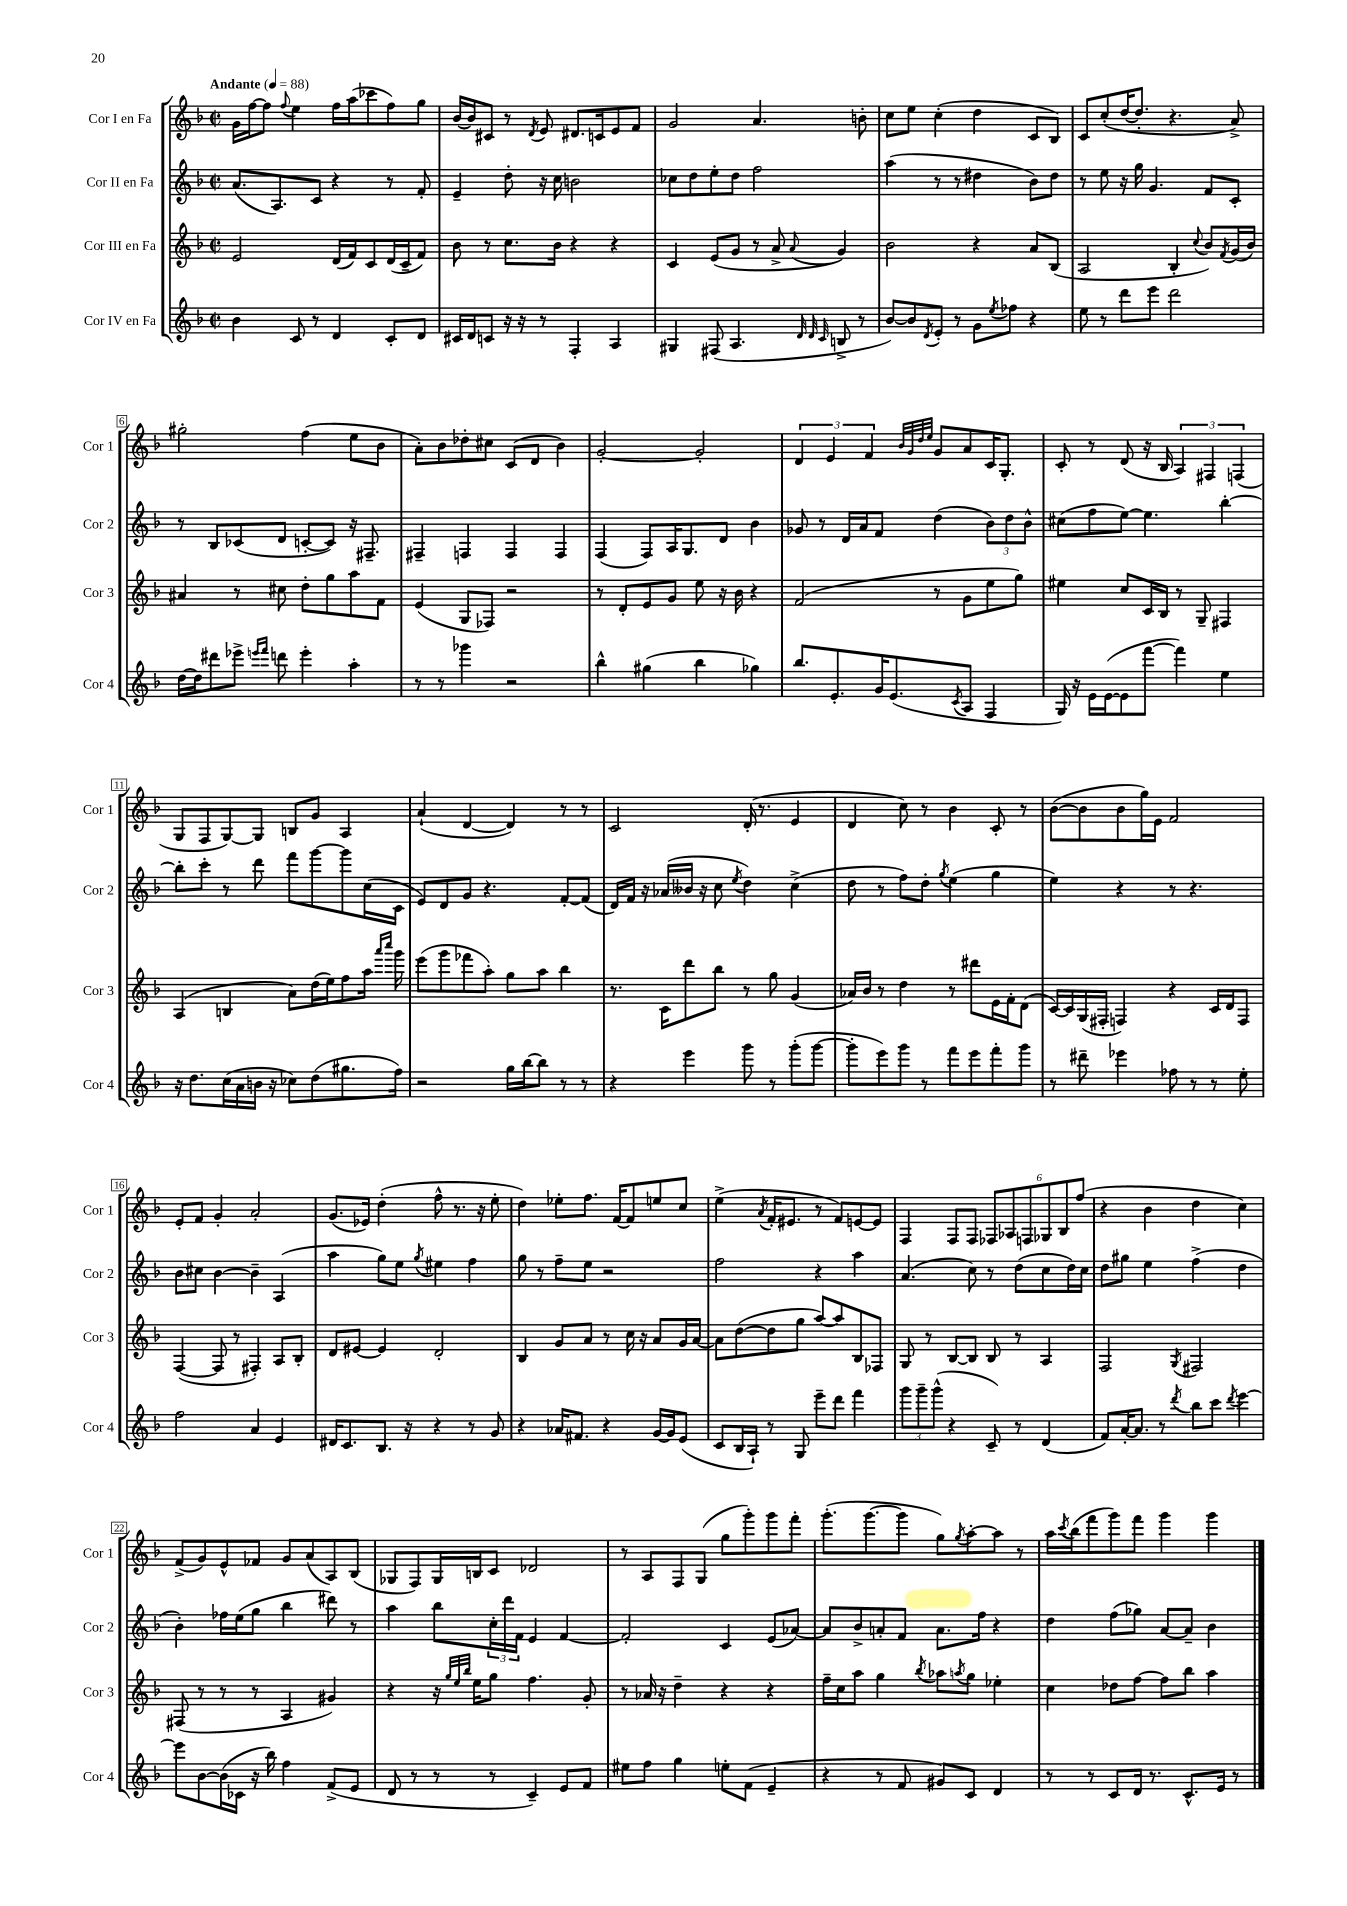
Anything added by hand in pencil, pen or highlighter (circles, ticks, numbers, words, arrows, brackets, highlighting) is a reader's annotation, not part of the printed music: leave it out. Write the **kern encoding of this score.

**kern	**kern	**kern	**kern
*staff4	*staff3	*staff2	*staff1
*clefG2	*clefG2	*clefG2	*clefG2
*k[b-]	*k[b-]	*k[b-]	*k[b-]
*M2/2	*M2/2	*M2/2	*M2/2
*met(c|)	*met(c|)	*met(c|)	*met(c|)
*MM88	*MM88	*MM88	*MM88
4b-	2e	(8.a	16g
.	.	.	[16ff
.	.	.	8ff]
.	.	8.A)	.
.	.	.	8qqff
8c	.	.	4ee
8r	.	8c	.
4d	(16d	4r	16ff
.	16f)	.	(16aa
.	8c	.	8ccc-
8c'	(16d	8r	8ff)
.	16c~	.	.
8d	8f)	8f'	8gg
=	=	=	=
16c#	8b-	4e~	[16b-
16d	.	.	16b-]
8c	8r	.	8c#
16r	8.cc	8dd'	8r
16r	.	.	.
.	.	.	8qd
8r	.	16r	8e
.	16b-	16cc	.
4F'	4r	2b	8.d#
.	.	.	16c
4A	4r	.	8e
.	.	.	8f
=	=	=	=
4G#	4c	8cc-	2g
.	.	8dd	.
(8F#	(8e	8ee'	.
4.A	8g	8dd	.
.	8r	2ff	4.a
.	8a^	.	.
32qqd	.	.	.
32qqd	.	.	.
32qqc	8qqa	.	.
8B^	4g)	.	.
8r	.	.	8b'
=	=	=	=
[8b-)	2b-	(4aa	8cc
8b-]	.	.	8ee
8qd	.	.	.
8e'	.	8r	(4cc'
8r	.	8r	.
8g	4r	4dd#	4dd
8qee	.	.	.
8ff-	.	.	.
4r	8a	8b-)	8c
.	(8B-	8dd#	8B-)
=	=	=	=
8ee	2A	8r	8c
8r	.	8ee	(8cc'
8ddd	.	16r	[16dd
.	.	16gg	8.dd']
8eee	.	4.g	.
2ddd	4B-'	.	4.r
.	8qqcc	.	.
.	8b-)	8f	.
.	8qf	.	.
.	(16g	8c'	8a^)
.	16b-)	.	.
=	=	=	=
[16dd	4a#	8r	2gg#'
16dd]	.	.	.
8ddd#	.	8B-	.
8eee-^	8r	(8c-	.
16qqeee	.	.	.
16qqfff	.	.	.
8ddd	8cc#	8d	.
4eee'	8dd'	[8c'	(4ff
.	8gg	8c])	.
4aa'	8aa	16r	8ee
.	.	8.F#~	.
.	8f	.	8b-
=	=	=	=
8r	(4e	4F#~	8a')
8r	.	.	8b-
4ggg-	8G	4F	8dd-'
.	8F-)	.	8cc#
2r	2r	4F	(8c
.	.	.	8d
.	.	4F	4b-)
=	=	=	=
4bb-^^	8r	(4F	[2g'
.	8d'	.	.
(4gg#	8e	8F)	.
.	8g	16A	.
.	.	8.G	.
4bb-	8ee	.	2g']
.	16r	8d	.
.	16b-	.	.
4gg-)	4r	4b-	.
=	=	=	=
8.bb-	(2f	8g-	6d
.	.	8r	.
.	.	.	6e
8.e'	.	.	.
.	.	16d	.
.	.	16a	.
.	.	.	6f
16g	.	8f	.
(8.e	.	.	.
.	.	.	32qqb-
.	.	.	32qqg
.	.	.	32qqdd
.	.	.	32qqee
.	8r	(4dd	8g
8qc	.	.	.
8A	8g	.	8a
4F	8ee	12b-)	16c
.	.	.	8.G'
.	.	12dd	.
.	8gg)	.	.
.	.	12b-^^	.
=	=	=	=
16G)	4ee#	(8cc#	8c'
16r	.	.	.
16e	.	8ff	8r
([16e	.	.	.
8e]	8cc	[8ee)	(8d
[8fff	16c	4.ee]	16r
.	16B-	.	16B-
4fff])	8r	.	6A)
.	8G~	.	.
.	.	.	6F#
4ee	4F#	[4bb-'	.
.	.	.	(6F
=	=	=	=
16r	(4A	8bb-']	8G
8.dd	.	.	.
.	.	8ccc'	8F
(16cc	4B	8r	[8G)
16a	.	.	.
16b	.	8ddd	8G]
16r	.	.	.
8cc-)	8a)	8fff	8B
(8dd	(16dd	[8ggg	8g
.	16ee)	.	.
8.gg#	8ff	8ggg]	4A
.	16aa	(16cc	.
.	16qqaaa	.	.
.	16qqcccc	.	.
16ff)	16ggg	16c	.
=	=	=	=
2r	(8eee	8e)	(4a`
.	8ggg	8d	.
.	8fff-	8g	[4d
.	8aa')	4.r	.
16gg	8gg	.	4d])
[16bb-	.	.	.
8bb-]	8aa	.	.
8r	4bb-	[8f'	8r
8r	.	(8f]	8r
=	=	=	=
4r	8.r	16d)	2c
.	.	16f	.
.	.	16r	.
.	16c	(16a-	.
4eee	8ddd	16b--	.
.	.	16r	.
.	8bb-	8cc	.
.	.	8qee	.
8ggg	8r	4dd)	(16d'
.	.	.	8.r
8r	8gg	.	.
(8ggg'	(4g	(4cc^	4e
[8ggg	.	.	.
=	=	=	=
8ggg']	16a-)	8dd	4d
.	16b-	.	.
8eee)	8r	8r	.
8ggg	4dd	8ff)	8cc)
8r	.	8dd'	8r
.	.	8qgg	.
8fff	8r	(4ee	4b-
8eee	8ddd#	.	.
8fff'	16e	4gg	8c'
.	16f'	.	.
8ggg	(8d	.	8r
=	=	=	=
8r	[16c)	4ee)	([8b-
.	16c]	.	.
8ddd#~	(16G	.	8b-]
.	16F#'	.	.
4eee-	4F)	4r	8b-
.	.	.	16gg)
.	.	.	16e
8ff-	4r	8r	2f
8r	.	4.r	.
8r	16c	.	.
.	16d	.	.
8ee'	8F	.	.
=	=	=	=
2ff	([4F	8b-	8e'
.	.	8cc#	8f
.	8F]	[4b-	4g'
.	8r	.	.
4a	4F#')	4b-~]	2a'
4e	8A	(4A	.
.	8B-'	.	.
=	=	=	=
16d#	8d	4aa	(8.g
8.c	.	.	.
.	[8e#	.	.
.	.	.	16e-)
8.B-	4e#]	8gg)	(4dd'
.	.	8ee	.
16r	.	.	.
.	.	8qgg	.
4r	2d'	4ee#	8ff^^
.	.	.	8.r
8r	.	4ff	.
.	.	.	16r
8g	.	.	8ee'
=	=	=	=
4r	4B-	8gg	4dd)
.	.	8r	.
16a-	8g	8ff~	8ee-'
8.f#	.	.	.
.	8a	8ee	8.ff
4r	8r	2r	.
.	.	.	[16f
.	16cc	.	8f]
.	16r	.	.
[16g	8a	.	8ee
16g]	.	.	.
(8e	16g	.	8cc
.	[16a	.	.
=	=	=	=
8c	8a]	2ff	(4ee^
16B-	([8dd	.	.
16A`)	.	.	.
.	.	.	8qa
8r	8dd]	.	16f'
.	.	.	8.e#
8G	8gg	.	.
8eee~	[8aa)	4r	8r
8ddd	8aa]	.	8f)
4fff	8B-	4aa	[8e
.	8F-	.	8e]
=	=	=	=
12ggg	8G	(4.a	4F
12ggg~	.	.	.
.	8r	.	.
(12ggg^^	.	.	.
4r	[8B-	.	8F
.	8B-]	8cc)	8F
8c~)	8B-	8r	12F-
.	.	.	12A-
8r	8r	(8dd	.
.	.	.	12F
(4d	4A	8cc	12G-
.	.	.	12B-
.	.	16dd)	.
.	.	.	(12ff
.	.	16cc	.
=	=	=	=
8f)	2F	8dd	4r
[16a'	.	8gg#	.
8.a]	.	.	.
.	.	4ee	4b-
8r	.	.	.
8qddd	8qG	.	.
8bb-	2F#	(4ff^	4dd
8ccc	.	.	.
8qddd	.	.	.
[4eee	.	4dd	4cc)
=	=	=	=
8eee]	(8F#	4b-')	(8f^
[8b-	8r	.	8g)
(16b-]	8r	16ff-	8e^^
16c-	.	(16ee	.
16r	8r	8gg	8f-
16bb-)	.	.	.
4ff	4A	4bb-	8g
.	.	.	(8a
(8f^	4g#)	8ddd#)	8A)
8e	.	8r	(8B-
=	=	=	=
8d	4r	4aa	8G-
8r	.	.	8F)
8r	16r	8bb-	16G-
.	32qqgg	.	.
.	32qqee	.	.
.	32qqbb-	.	.
.	16ee	.	16B
8r	8gg	24cc'	8c
.	.	24ddd	.
.	.	24f	.
4c~)	4.ff	4e	2d-
8e	.	[4f	.
8f	8g'	.	.
=	=	=	=
8ee#	8r	2f']	8r
8ff	16a-	.	8A
.	16r	.	.
4gg	4dd~	.	8F
.	.	.	(8G
8ee'	4r	4c	8gg
(8f	.	.	8ggg')
4e~	4r	(8e	8ggg
.	.	[8a-)	8fff'
=	=	=	=
4r	16ff~	8a-]	(8.ggg'
.	16cc	.	.
.	8aa	8b-^	.
.	.	.	[8.ggg
8r	4gg	8a'	.
8f	.	8f	8ggg]
.	8qbb-	.	.
8g#)	8aa-	8.a	8gg)
.	8qaa	.	8qgg
8c	8gg	.	[8aa'
.	.	16ff	.
4d	4ee-'	4r	8aa]
.	.	.	8r
=	=	=	=
8r	4cc	4dd	16aa
.	.	.	8qccc
.	.	.	(16bb-
8r	.	.	8fff
8c	8dd-	(8ff	8ggg)
16d	[8ff	8gg-)	8fff
8.r	.	.	.
.	8ff]	[8a	4ggg
8.c^^	8bb-	8a~]	.
.	4aa	4b-	4ggg
16e	.	.	.
8r	.	.	.
==	==	==	==
*-	*-	*-	*-
